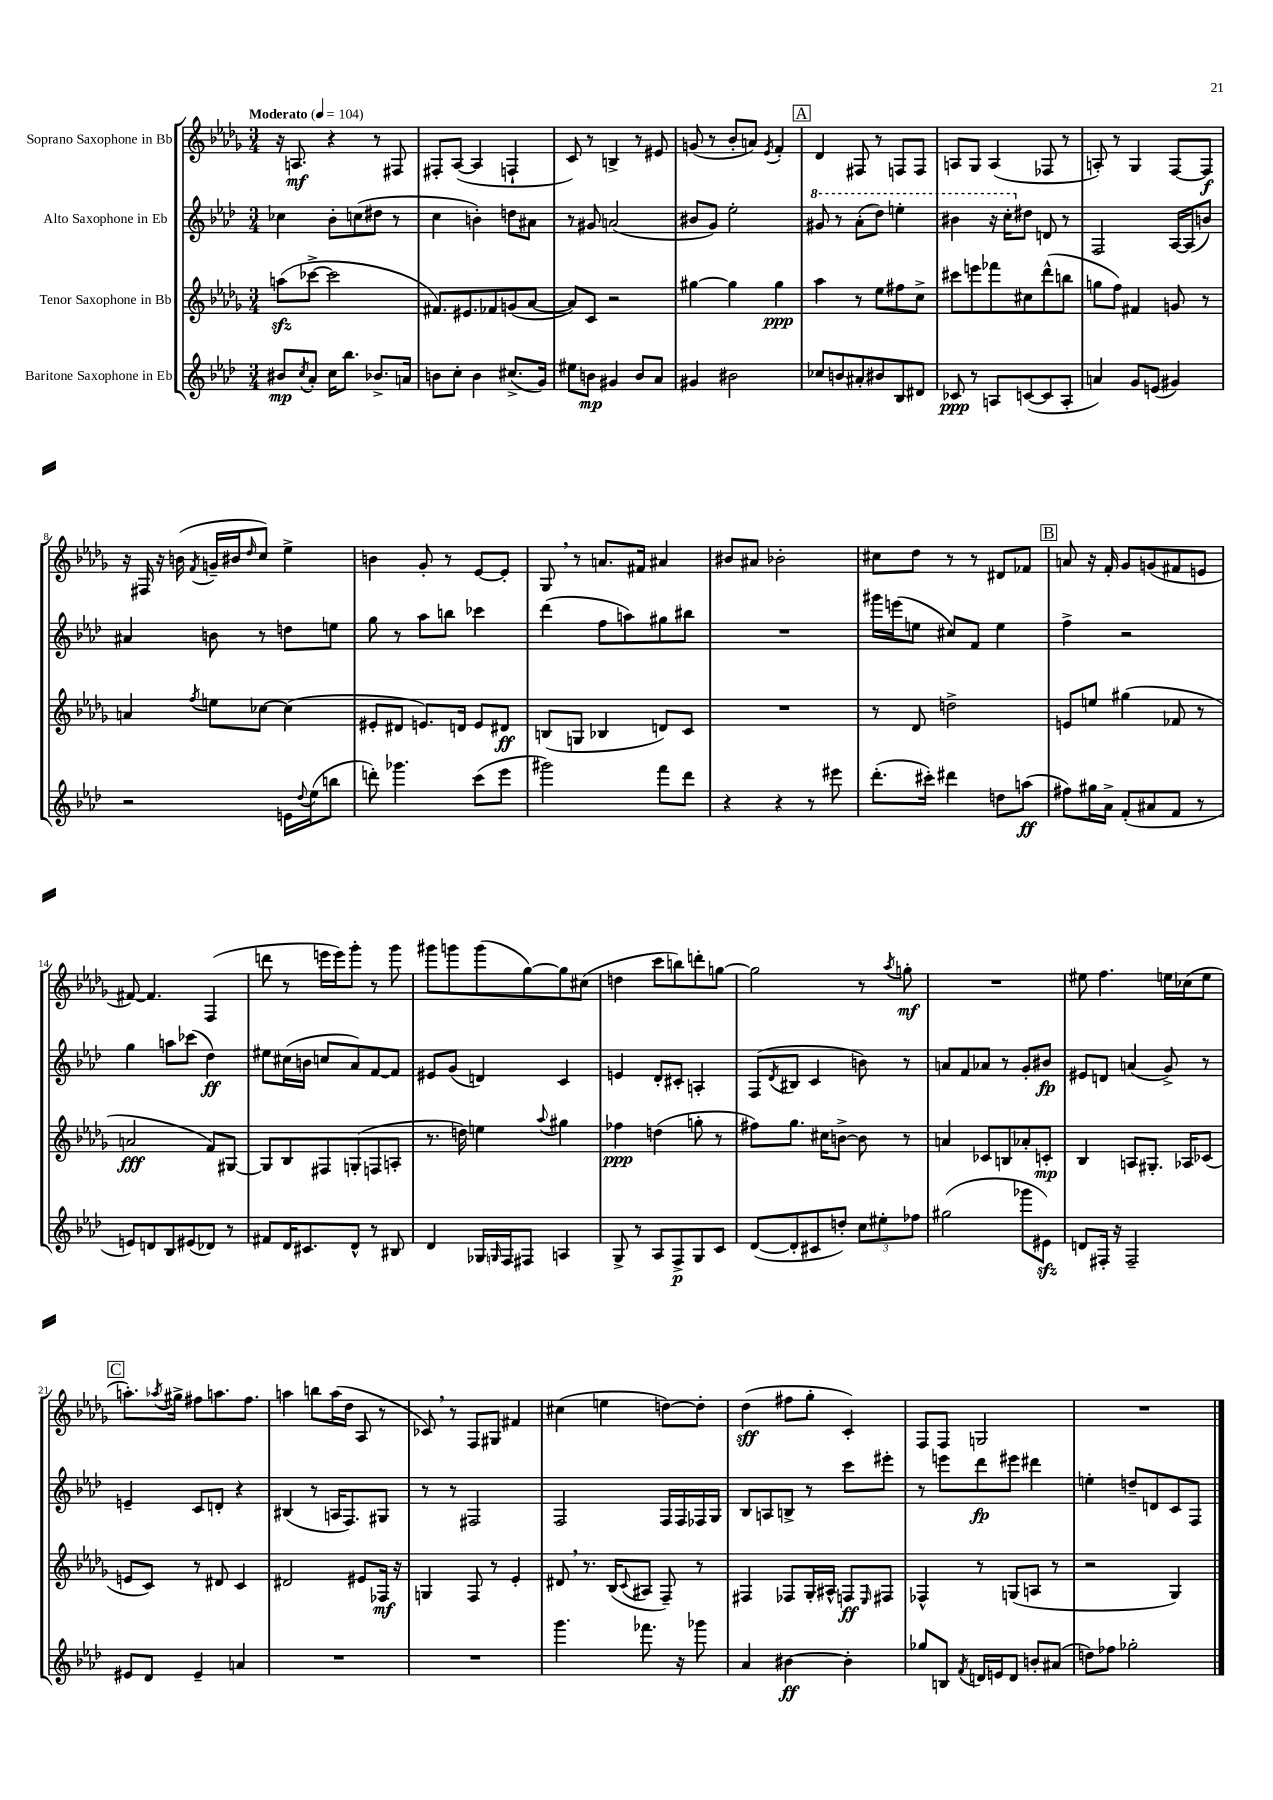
<<
\new StaffGroup <<
\new Staff = "s0" \with { instrumentName = "Soprano Saxophone in Bb" } {
    \clef treble \key des \major \numericTimeSignature \time 3/4 \tempo "Moderato" 4 = 104
    r16 a8.\mf r4 r8 fis8 |
    fis8-. aes8~( aes4 f4-! |
    c'8) r8 b4-> r8 eis'8 |
    g'8( r8 bes'8-. a'8) \acciaccatura { ees'8 } f'4-. |
    \mark \markup { \box "A" } des'4 fis8 r8 f8 f8 |
    a8 ges8 a4( fes8 r8 |
    a8-.) r8 ges4 f8~ f8\f |
    r16 fis16 r16 b'16( \acciaccatura { f'8 } g'16-- bis'16 \grace { des''16 } c''8) ees''4-> |
    b'4 ges'8-. r8 ees'8~ ees'8-. |
    ges8 \breathe r8 a'8. fis'16 ais'4 |
    bis'8 ais'8 bes'2-. |
    cis''8 des''8 r8 r8 dis'8 fes'8 |
    \mark \markup { \box "B" } a'8 r16 f'16-. ges'8 g'8( fis'8 e'8 |
    fis'8~) fis'4. f4( |
    d'''8 r8 e'''16 e'''16) ges'''8-. r8 ges'''8 |
    gis'''8 g'''8 g'''8( ges''8~) ges''8 cis''8( |
    d''4 c'''8 b''8) d'''8-. g''8~ |
    g''2 r8 \acciaccatura { aes''8 } g''8-.\mf |
    R2. |
    eis''8 f''4. e''16 ces''16( e''8 |
    \mark \markup { \box "C" } a''8.-.) \acciaccatura { aes''8 } gis''16-> fis''8 a''8. fis''8. |
    a''4 b''8 a''16( des''16 aes8 r8 |
    ces'8) \breathe r8 f8 gis8 fis'4 |
    cis''4( e''4 d''8~) d''8-. |
    des''4\sff( fis''8 ges''8-. c'4-.) |
    f8 f8 g2 |
    R2. \bar "|." |
}
\new Staff = "s1" \with { instrumentName = "Alto Saxophone in Eb" } {
    \clef treble \key aes \major \numericTimeSignature \time 3/4
    ces''4 bes'8-. c''8( dis''8 r8 |
    c''4 b'4-.) d''8 ais'8 |
    r8 gis'8 a'2( |
    bis'8 g'8) ees''2-. |
    \mark \markup { \box "A" } \ottava #1 gis''8 r8 aes''8-.( des'''8) e'''4-. |
    bis''4 r16 c'''16-. \ottava #0 dis''8 d'8 r8 |
    f2 aes16~ aes16( b'8) |
    ais'4 b'8 r8 d''8 e''8 |
    g''8 r8 aes''8 b''8 ces'''4 |
    des'''4( f''8 a''8) gis''8 bis''8 |
    R2. |
    gis'''16 e'''16( e''8 cis''8) f'8 e''4 |
    \mark \markup { \box "B" } f''4-> r2 |
    g''4 a''8 ces'''8( des''4\ff) |
    eis''8 cis''16( b'16 c''8 aes'8) f'8~ f'8 |
    eis'8 g'8( d'4) c'4 |
    e'4 des'8-. cis'8-. a4-. |
    f8( \acciaccatura { des'8 } bis8 c'4 b'8) r8 |
    a'8 f'8 aes'8 r8 g'8-. bis'8\fp |
    eis'8 d'8 a'4( g'8->) r8 |
    \mark \markup { \box "C" } e'4-- c'8 d'8-. r4 |
    bis4( r8 a16 f8.) gis8 |
    r8 r8 fis2 |
    f2 f16 f16 fes16 g16 |
    bes8 a8 b8-> r8 c'''8 eis'''8-. |
    r8 e'''8 des'''8\fp eis'''8 dis'''4 |
    e''4-. d''8-- d'8 c'8 f8 \bar "|." |
}
\new Staff = "s2" \with { instrumentName = "Tenor Saxophone in Bb" } {
    \clef treble \key des \major \numericTimeSignature \time 3/4
    a''8\sfz( ces'''8~-> ces'''2 |
    fis'8.) eis'8. fes'8 g'8( aes'8~ |
    aes'8) c'8 r2 |
    gis''4~ gis''4 gis''4\ppp |
    \mark \markup { \box "A" } aes''4 r8 ees''8 fis''8 c''8-> |
    cis'''8 e'''8 fes'''8 cis''8 des'''8-^( b''8 |
    g''8 f''8) fis'4 g'8 r8 |
    a'4 \acciaccatura { f''8 } e''8 ces''8~ ces''4( |
    eis'8-. dis'8 e'8.) d'16 e'8 dis'8\ff |
    b8( g8 bes4 d'8) c'8 |
    R2. |
    r8 des'8 d''2-> |
    \mark \markup { \box "B" } e'8 e''8 gis''4( fes'8 r8 |
    a'2\fff f'8) gis8~ |
    gis8 bes8 fis8 g8-.( f8 a8-. |
    r8. d''16) e''4 \appoggiatura { aes''8 } gis''4 |
    fes''4\ppp d''4( g''8-. r8 |
    fis''8) ges''8. cis''16 b'8~-> b'8 r8 |
    a'4 ces'8 b8 aes'8-. c'8-.\mp |
    bes4 a8 gis8.-. aes16 ces'8( |
    \mark \markup { \box "C" } e'8 c'8) r8 dis'8 c'4 |
    dis'2 eis'8 fes16\mf r16 |
    g4 f8 r8 ees'4-. |
    dis'8 \breathe r8. bes16( \appoggiatura { c'8 } ais8 f8--) r8 |
    fis4 fes8 ges16-. ais16-^ f8\ff \grace { ees16 } fis8 |
    fes4-^ r8 g8( a8 r8 |
    r2 ges4) \bar "|." |
}
\new Staff = "s3" \with { instrumentName = "Baritone Saxophone in Eb" } {
    \clef treble \key aes \major \numericTimeSignature \time 3/4
    bis'8\mp \acciaccatura { c''8 } aes'8-. c''16 bes''8. bes'8.-> a'16 |
    b'8 c''8-. b'4 cis''8.->( g'16) |
    eis''8 b'8\mp gis'4 b'8 aes'8 |
    gis'4 bis'2 |
    \mark \markup { \box "A" } ces''8 b'8 ais'8-. bis'8 bes8 dis'8 |
    ces'8\ppp r8 a8 c'8~( c'8 a8-. |
    a'4) g'8 e'8( gis'4) |
    r2 e'16 \appoggiatura { des''8 } ees''16( b''8 |
    d'''8-.) ges'''4. c'''8( ees'''8 |
    gis'''2) f'''8 des'''8 |
    r4 r4 r8 eis'''8 |
    des'''8.-.( cis'''16-.) dis'''4 d''8 a''8\ff( |
    \mark \markup { \box "B" } fis''8) gis''16 aes'16-> f'8-.( ais'8 f'8 r8 |
    e'8) d'8 bes8 eis'8( des'8) r8 |
    fis'8 des'16 cis'8. des'8-^ r8 bis8 |
    des'4 ges16 \grace { g16 } f16 fis8 a4 |
    g8-> r8 aes8 f8->\p g8 c'8 |
    des'8~( des'8-. cis'8 d''8-.) \tuplet 3/2 { c''8 eis''8-. fes''8 } |
    gis''2( ges'''8 eis'8\sfz) |
    d'8 fis16-. r16 fis2-- |
    \mark \markup { \box "C" } eis'8 des'8 eis'4-- a'4 |
    R2. |
    R2. |
    g'''4. fes'''8. r16 ges'''8 |
    aes'4 bis'4~\ff bis'4-. |
    ges''8 b8 \acciaccatura { f'8 } d'16 e'16 d'8 b'8-. ais'8( |
    d''8) fes''8 ges''2-. \bar "|." |
}
>>
>>
